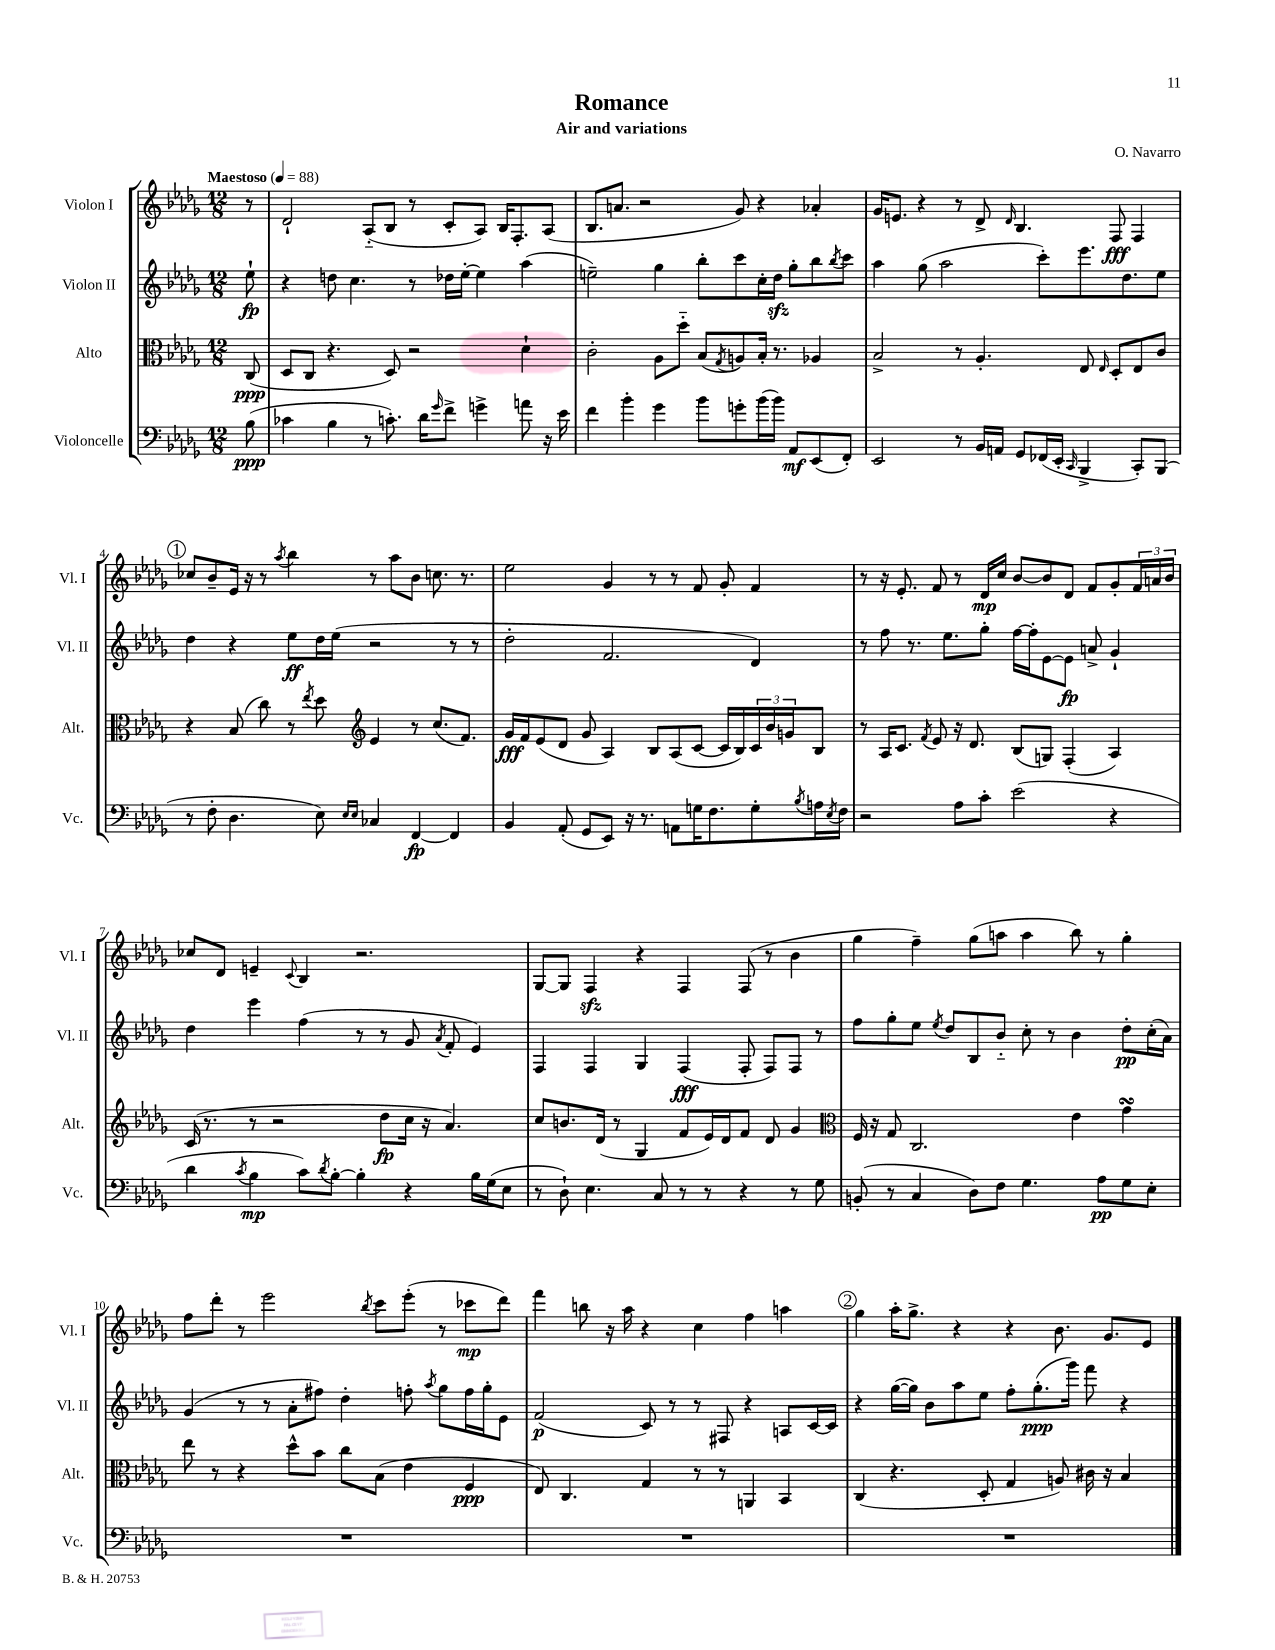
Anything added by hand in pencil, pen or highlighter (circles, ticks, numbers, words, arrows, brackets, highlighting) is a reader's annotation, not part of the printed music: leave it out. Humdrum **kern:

**kern	**dynam	**kern	**dynam	**kern	**dynam	**kern	**dynam
*part4	*part4	*part3	*part3	*part2	*part2	*part1	*part1
*staff4	*staff4	*staff3	*staff3	*staff2	*staff2	*staff1	*staff1
*I"Violoncelle	*	*I"Alto	*	*I"Violon II	*	*I"Violon I	*
*I'Vc.	*	*I'Alt.	*	*I'Vl. II	*	*I'Vl. I	*
*clefF4	*	*clefC3	*	*clefG2	*	*clefG2	*
*k[b-e-a-d-g-]	*	*k[b-e-a-d-g-]	*	*k[b-e-a-d-g-]	*	*k[b-e-a-d-g-]	*
*M12/8	*	*M12/8	*	*M12/8	*	*M12/8	*
*MM88	*	*MM88	*	*MM88	*	*MM88	*
=	=	=	=	=	=	=	=
!	!	!	!	!	!	!LO:TX:a:B:t=Maestoso	!
(8B-\	ppp	(8C/	ppp	8ee-`\	fp	8r	.
=1	=1	=1	=1	=1	=1	=1	=1
4c-X\	.	8D-/L	.	4r	.	2d-`/	.
.	.	8C/J	.	.	.	.	.
4B-\	.	4.r	.	8ddn\	.	.	.
.	.	.	.	4.cc\	.	.	.
8r	.	.	.	.	.	(8A-/L	.
8.cn'\)	.	8D-/)	.	.	.	8B-/J	.
.	.	2r	.	8r	.	8r	.
16d-\KL	.	.	.	.	.	.	.
16qqg-/	.	.	.	.	.	.	.
8f^\J	.	.	.	16dd-X\LL	.	8c'/L	.
.	.	.	.	[16ee-'\JJ	.	.	.
4gn^\	.	.	.	4ee-\]	.	8A-/J)	.
.	.	.	.	.	.	16B-/KL	.
.	.	.	.	.	.	8.F'/	.
8an\	.	4d-`\	.	(4aa-\	.	.	.
16r	.	.	.	.	.	(8A-/J	.
16e-\	.	.	.	.	.	.	.
=2	=2	=2	=2	=2	=2	=2	=2
4f\	.	2c'\	.	2een~\)	.	8.B-/L	.
.	.	.	.	.	.	8.an/J	.
4b-'\	.	.	.	.	.	.	.
.	.	.	.	.	.	2r	.
4g-\	.	8A-\L	.	4gg-\	.	.	.
.	.	8dd-\J	.	.	.	.	.
8b-\L	.	(8B-/L	.	8bb-'\L	.	.	.
.	.	8qG-/	.	.	.	.	.
8gn'\	.	8An/)	.	8ccc\	.	8g-/)	.
(16b-\L	.	16B-'/Jk	.	16cc'\L	.	4r	.
16b-\JJ)	.	8.r	.	16dd-zz\JJ	.	.	.
8AA-/L	mf	.	.	8gg-'\L	.	.	.
(8EE-/	.	4A-X/	.	8bb-\	.	4a-X'/	.
.	.	.	.	8qbb-/	.	.	.
8FF'/J)	.	.	.	8ccc\J	.	.	.
=3	=3	=3	=3	=3	=3	=3	=3
2EE-/	.	2B-^/	.	4aa-\	.	16g-/KL	.
.	.	.	.	.	.	8.en/J	.
.	.	.	.	(8gg-\	.	4r	.
.	.	.	.	2aa-\	.	.	.
8r	.	8r	.	.	.	8r	.
16BB-/LL	.	4.A-'/	.	.	.	8d-^/	.
16AAn/JJ	.	.	.	.	.	.	.
.	.	.	.	.	.	16qqd-/	.
8GG-/L	.	.	.	.	.	4.B-/	.
(16FF-X/L	.	.	.	8ccc'\L)	.	.	.
16EE-'/JJ	.	.	.	.	.	.	.
16qqCC/	.	.	.	.	.	.	.
4BBB-^/	.	8E-/	.	8.eee-\	.	.	.
.	.	16qqE-/	.	.	.	.	.
.	.	8D-'/L	.	.	.	8F/	fff
.	.	.	.	8.dd-\	.	.	.
8CC'/L)	.	8E-/	.	.	.	4F/	.
(8BBB-/J	.	8c/J	.	8ee-\J	.	.	.
!!LO:LB:g=z
!!LO:REH:place=s1:t=1
=4	=4	=4	=4	=4	=4	=4	=4
8r	.	4r	.	4dd-\	.	8cc-X/L	.
8F'\	.	.	.	.	.	8b-~/	.
4.D-\	.	(8B-/	.	4r	.	16e-/Jk	.
.	.	.	.	.	.	16r	.
.	.	8cc\)	.	.	.	8r	.
.	.	.	.	.	.	8qaa-/	.
.	.	8r	.	8ee-\L	ff	4bb-\	.
.	.	8qee-/	.	.	.	.	.
8E-\)	.	8dd-\	.	16dd-\L	.	.	.
.	.	.	.	(16ee-\JJ	.	.	.
16qqE-/LL	.	.	.	.	.	.	.
16qqE-/JJ	.	.	.	.	.	.	.
*	*	*clefG2	*	*	*	*	*
4C-X/	.	4e-/	.	2r	.	8r	.
.	.	.	.	.	.	8aa-\L	.
[4FF/	fp	8r	.	.	.	8b-\J	.
.	.	(8.cc/L	.	.	.	8.ccn\	.
4FF/]	.	.	.	8r	.	.	.
.	.	8.f/J)	.	.	.	8.r	.
.	.	.	.	8r	.	.	.
=5	=5	=5	=5	=5	=5	=5	=5
4BB-/	.	16g-/LL	fff	2dd-'\	.	2ee-\	.
.	.	16f/J	.	.	.	.	.
.	.	(8e-/	.	.	.	.	.
(8AA-'/	.	8d-/J	.	.	.	.	.
8GG-/L	.	8g-/	.	.	.	.	.
8EE-/J)	.	4A-/)	.	2.f/	.	4g-/	.
16r	.	.	.	.	.	.	.
8.r	.	.	.	.	.	.	.
.	.	8B-/L	.	.	.	8r	.
8AAn\L	.	(8A-/	.	.	.	8r	.
16Gn\K	.	[8c/J	.	.	.	8f/	.
8.F\	.	.	.	.	.	.	.
.	.	16c/LL]	.	.	.	8g-'/	.
.	.	16B-/)	.	.	.	.	.
8G'\	.	24c/	.	4d-/)	.	4f/	.
.	.	24b-/	.	.	.	.	.
.	.	24gn/J	.	.	.	.	.
8qB-/	.	.	.	.	.	.	.
16An\L	.	8B-/J	.	.	.	.	.
8qE-/	.	.	.	.	.	.	.
16F\JJ	.	.	.	.	.	.	.
=6	=6	=6	=6	=6	=6	=6	=6
2r	.	8r	.	8r	.	8r	.
.	.	16A-/KL	.	8ff\	.	16r	.
.	.	8.c/J	.	.	.	8.e-'/	.
.	.	.	.	8.r	.	.	.
.	.	8qf/	.	.	.	.	.
.	.	8e-/	.	.	.	8f/	.
.	.	.	.	8.ee-\L	.	.	.
8A-\L	.	16r	.	.	.	8r	.
.	.	8.d-/	.	.	.	.	.
8c'\J	.	.	.	8gg-'\J	.	16d-/LL	mp
.	.	.	.	.	.	16cc/JJ	.
(2e-\	.	(8B-/L	.	[16ff\LL	.	[8b-/L	.
.	.	.	.	16ff'\J]	.	.	.
.	.	8Gn/J)	.	[8e-\	.	8b-/]	.
.	.	(4F'/	.	8e-\J]	fp	8d-/J	.
.	.	.	.	8an^/	.	8f/L	.
4r	.	4A-/)	.	4g-`/	.	8g-'/	.
.	.	.	.	.	.	24f/L	.
.	.	.	.	.	.	24an/	.
.	.	.	.	.	.	24b-/JJ	.
!!LO:LB:g=z
=7	=7	=7	=7	=7	=7	=7	=7
4d-\	.	(16c/	.	4dd-\	.	8cc-X/L	.
.	.	8.r	.	.	.	.	.
.	.	.	.	.	.	8d-/J	.
8qc/	.	.	.	.	.	.	.
4B-\	mp	8r	.	4eee-\	.	4en~/	.
.	.	2r	.	.	.	.	.
.	.	.	.	.	.	8qqc/	.
8c\L)	.	.	.	(4ff\	.	4B-/	.
8qd-/	.	.	.	.	.	.	.
[8B-'\J	.	.	.	.	.	.	.
4B-'\]	.	.	.	8r	.	2.r	.
.	.	8dd-\L	fp	8r	.	.	.
4r	.	16cc\Jk	.	8g-/	.	.	.
.	.	16r	.	.	.	.	.
.	.	.	.	8qa-/	.	.	.
.	.	4.a-/)	.	8f'/	.	.	.
16B-\LL	.	.	.	4e-/)	.	.	.
(16G-\J	.	.	.	.	.	.	.
8E-\J	.	.	.	.	.	.	.
=8	=8	=8	=8	=8	=8	=8	=8
8r	.	8cc/L	.	4F/	.	[8G-/L	.
8D-`\)	.	8.bn/	.	.	.	8G-/J]	.
4.E-\	.	.	.	4F/	.	4Fzz/	.
.	.	(16d-/Jk	.	.	.	.	.
.	.	8r	.	.	.	.	.
.	.	4G-/	.	4G-/	.	4r	.
8C/	.	.	.	.	.	.	.
8r	.	8f/L	.	(4F/	fff	4F/	.
8r	.	16e-/L)	.	.	.	.	.
.	.	16d-/J	.	.	.	.	.
4r	.	8f/J	.	8F'/	.	(8F/	.
.	.	8d-/	.	8F/L)	.	8r	.
8r	.	4g-/	.	8F/J	.	4b-\	.
8G-\	.	.	.	8r	.	.	.
=9	=9	=9	=9	=9	=9	=9	=9
*	*	*clefC3	*	*	*	*	*
(8BBn'/	.	16F/	.	8ff\L	.	4gg-\	.
.	.	16r	.	.	.	.	.
8r	.	8G-/	.	8gg-'\	.	.	.
4C/	.	2.C/	.	8ee-\J	.	4ff~\)	.
.	.	.	.	8qee-/	.	.	.
.	.	.	.	8dd-/L	.	.	.
8D-\L)	.	.	.	8B-/	.	(8gg-\L	.
8F\J	.	.	.	8b-/J	.	8aan\J	.
4.G-\	.	.	.	8cc'\	.	4aa\	.
.	.	.	.	8r	.	.	.
.	.	4e-\	.	4b-\	.	8bb-\)	.
8A-\L	pp	.	.	.	.	8r	.
8G-\	.	4g-sSSs\	.	8dd-'\L	pp	4gg-'\	.
8E-'\J	.	.	.	(16cc'\L	.	.	.
.	.	.	.	16a-\JJ)	.	.	.
!!LO:LB:g=z
=10	=10	=10	=10	=10	=10	=10	=10
1.r	.	8ee-\	.	(4g-/	.	8ff\L	.
.	.	8r	.	.	.	8ddd-'\J	.
.	.	4r	.	8r	.	8r	.
.	.	.	.	8r	.	2eee-\	.
.	.	8dd-^^\L	.	8a-'\L	.	.	.
.	.	8b-\J	.	8ff#X\J)	.	.	.
.	.	8cc\L	.	4dd-'\	.	.	.
.	.	.	.	.	.	8qbb-/	.
.	.	(8B-\J	.	.	.	8ccc\L	.
.	.	4e-\	.	8ffn'\	.	(8eee-'\J	.
.	.	.	.	8qaa-/	.	.	.
.	.	.	.	8gg-\L	.	8r	.
.	.	4F/	ppp	16ff\L	.	8ccc-X\L	mp
.	.	.	.	16gg-'\J	.	.	.
.	.	.	.	8e-\J	.	8ddd-\J)	.
=11	=11	=11	=11	=11	=11	=11	=11
1.r	.	8E-/)	.	(2f/	p	4fff\	.
.	.	4.C/	.	.	.	.	.
.	.	.	.	.	.	8bbn\	.
.	.	.	.	.	.	16r	.
.	.	.	.	.	.	16aa-\	.
.	.	4G-/	.	8c/)	.	4r	.
.	.	.	.	8r	.	.	.
.	.	8r	.	8r	.	4cc\	.
.	.	8r	.	8F#X/	.	.	.
.	.	4AAn/	.	4r	.	4ff\	.
.	.	4BB-/	.	8An/L	.	4aan\	.
.	.	.	.	[16c/L	.	.	.
.	.	.	.	16c/JJ]	.	.	.
!!LO:REH:place=s1:t=2
=12	=12	=12	=12	=12	=12	=12	=12
1.r	.	(4C/	.	4r	.	4gg-\	.
.	.	4.r	.	([16gg-\LL	.	16aa-'\KL	.
.	.	.	.	16gg-\JJ])	.	8.gg-^\J	.
.	.	.	.	8b-\L	.	.	.
.	.	.	.	8aa-\	.	4r	.
.	.	8D-'/	.	8ee-\J	.	.	.
.	.	4G-/	.	8ff'\L	.	4r	.
.	.	.	.	(8.gg-'\	ppp	.	.
.	.	8An/)	.	.	.	8.b-\	.
.	.	.	.	16ggg-\Jk)	.	.	.
.	.	16c#X\	.	8fff\	.	.	.
.	.	16r	.	.	.	8.g-/L	.
.	.	4B-/	.	4r	.	.	.
.	.	.	.	.	.	8e-/J	.
==	==	==	==	==	==	==	==
*-	*-	*-	*-	*-	*-	*-	*-
